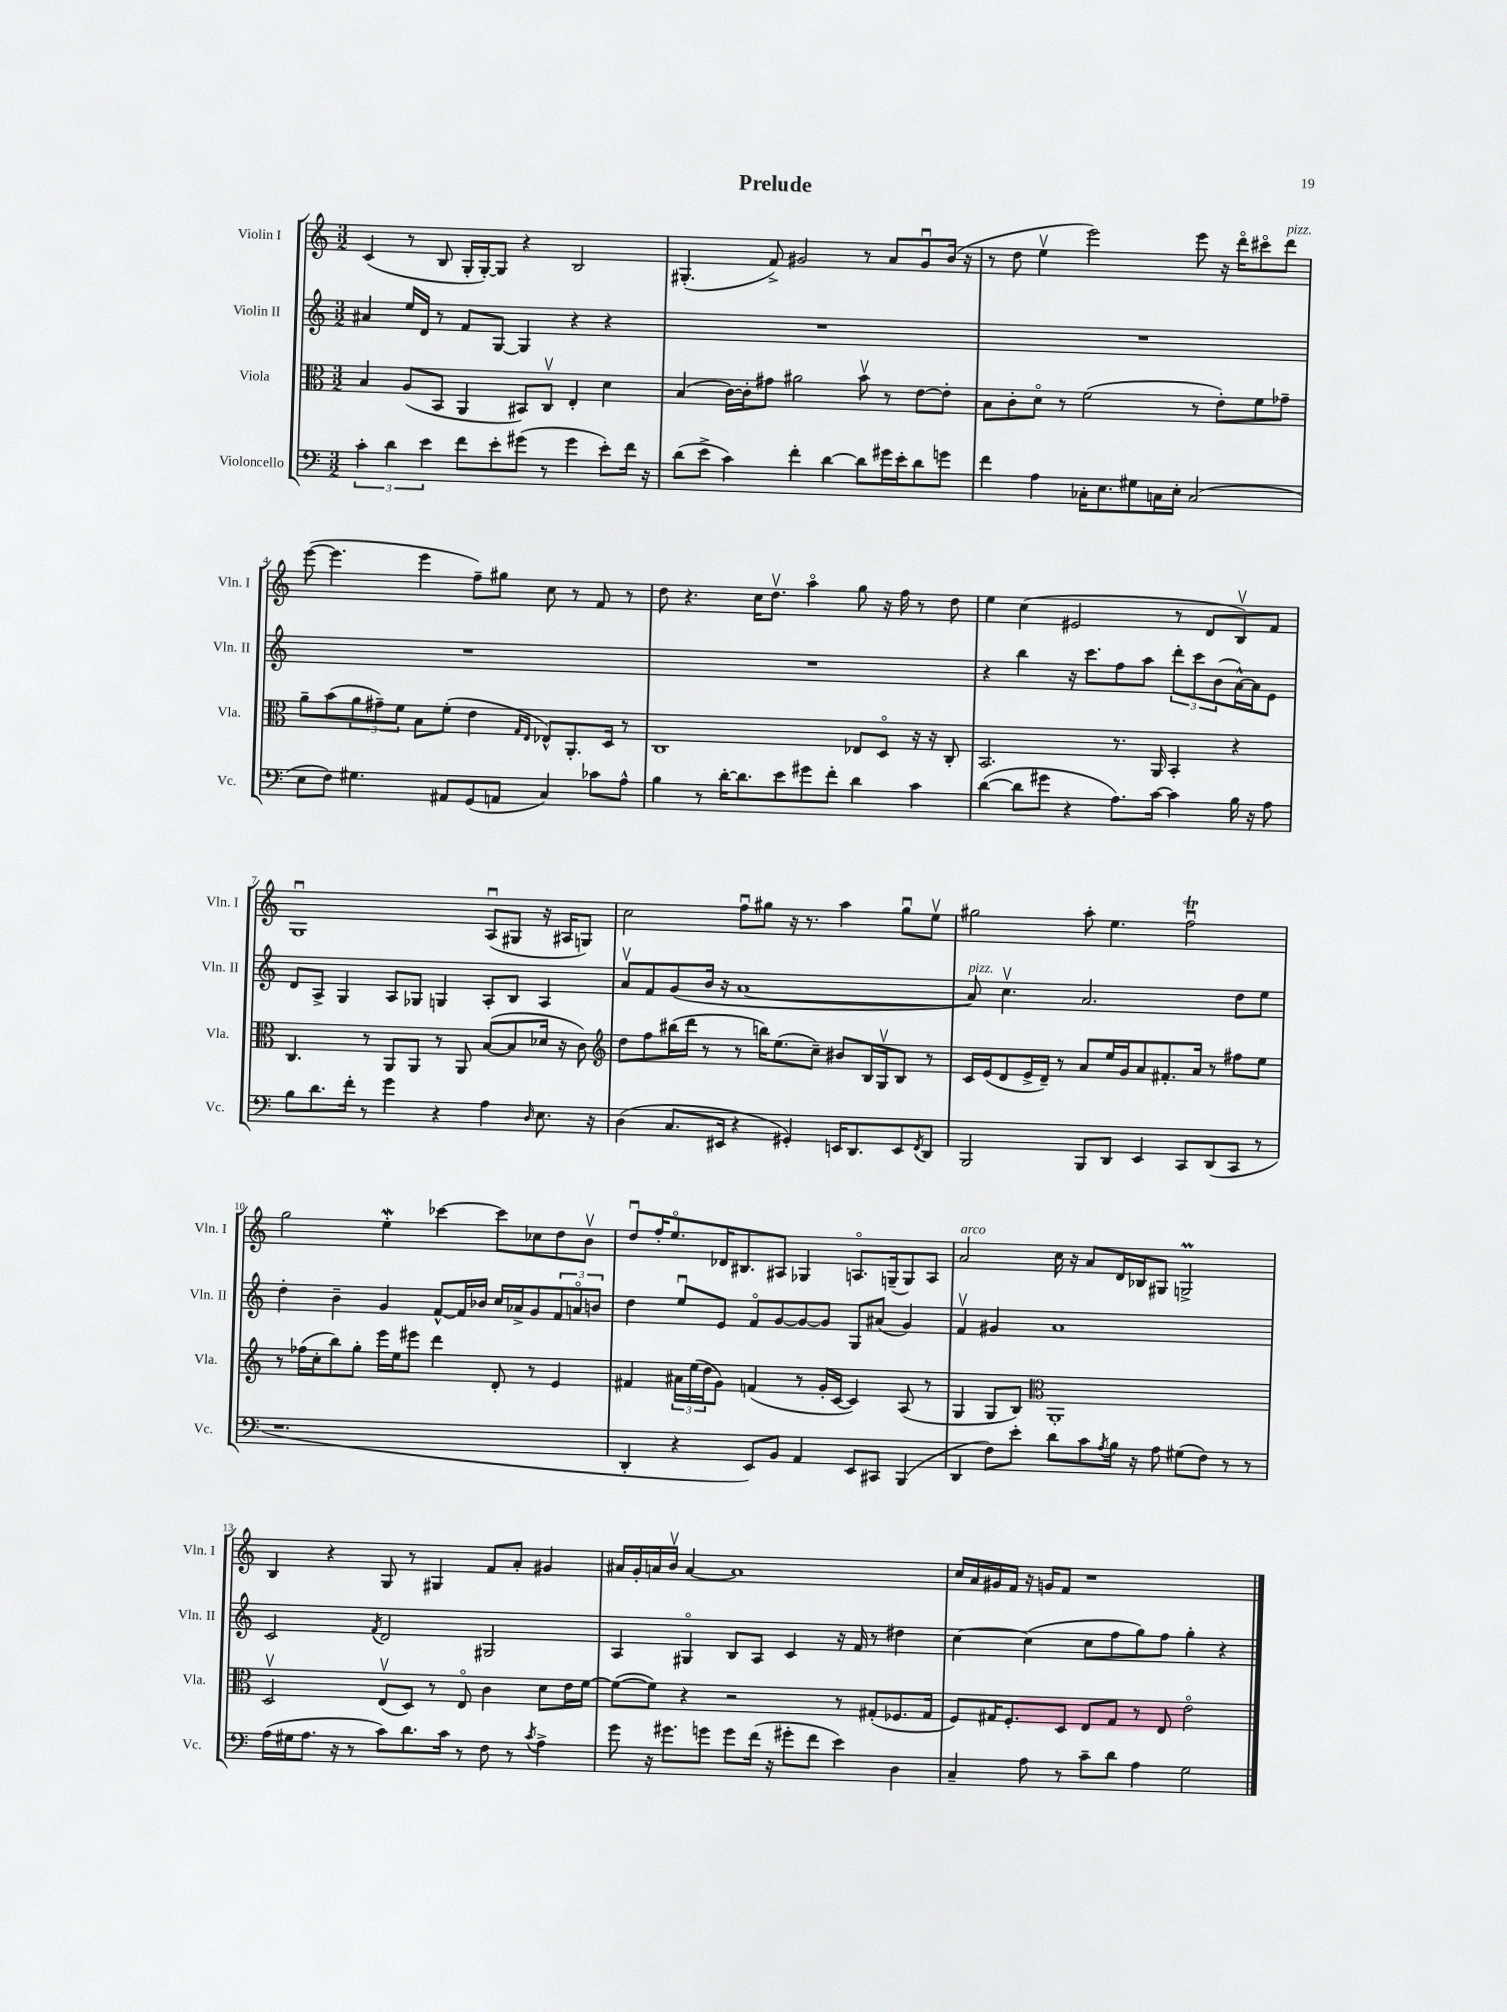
\header { title = "Prelude" }
<<
\new StaffGroup <<
\new Staff = "s0" \with { instrumentName = "Violin I" shortInstrumentName = "Vln. I" } {
    \clef treble \key c \major \numericTimeSignature \time 3/2
    c'4( r8 b8 g16-. g16~-.) g8 r4 b2 |
    gis4.-.( f'8->) gis'2 r8 a'8 gis'8\downbow b'16( r16 |
    r8 d''8 e''4\upbow e'''2) e'''8 r16 d'''16\flageolet cis'''8\flageolet d'''8^\markup { \italic "pizz." } |
    e'''8~( e'''4. e'''4 f''8--) gis''8 c''8 r8 f'8 r8 |
    d''8 r4. c''16 d''8.\upbow a''4\flageolet g''8 r16 f''16 r8 d''8 |
    e''4 c''4( eis'2 r8 d'8 b8\upbow) f'8 |
    g1\downbow a8\downbow( gis8 r16 ais16 g8) |
    c''2 f''8\downbow gis''8 r16 r8. a''4 gis''8\downbow e''8\upbow |
    gis''2 a''8-. e''4. f''2\downbow\trill |
    g''2 e''4-.\mordent ces'''4~ ces'''8 ces''8 d''8 b'8\upbow |
    d''8\downbow f''16-. e''8.\flageolet des'16 bis8. ais8 ges4 a8.\flageolet g16--( g8) a8 |
    a'2^\markup { \italic "arco" } c''16 r16 a'8 d'16 bes16 gis8 g2->\prall |
    b4 r4 g8 r8 gis4 f'8 a'8-. gis'4 |
    ais'16 g'16-. a'16 b'16\upbow a'4~ a'1 |
    c''16 a'16 gis'16 f'16 r16 g'16 f'8 r1 \bar "|." |
}
\new Staff = "s1" \with { instrumentName = "Violin II" shortInstrumentName = "Vln. II" } {
    \clef treble \key c \major \numericTimeSignature \time 3/2
    ais'4 e''16 d'16 r8 f'8 g8~ g4 r4 r4 |
    R1. |
    R1. |
    R1. |
    R1. |
    r4 b''4 r16 c'''8. f''8 a''8 \tuplet 3/2 { d'''8-. c'''8 b'8( } a'16~-^) a'16 e'8 |
    d'8 a8-> g4 a8 ges8 g4 a8-. b8 a4 |
    a'8\upbow f'8 g'8( b'16 r16 a'1~ |
    a'8^\markup { \italic "pizz." }) c''4.\upbow a'2. d''8 e''8 |
    d''4-. b'4-- g'4 f'8~-^ f'16 bes'16 c''16 aes'16-> g'8 \tuplet 3/2 { f'8 a'8\flageolet b'8 } |
    d''4 e''8\downbow e'8 f'8\flageolet g'8~ g'8~ g'8 g8 ais'8( g'4) |
    f'4\upbow gis'4 a'1 |
    c'2 \acciaccatura { f'8 } d'2 gis2 |
    a4 gis4\flageolet b8 a8 c'4 r16 f'16 r8 dis''4 |
    c''4~ c''4( c''8 f''8 g''8) f''8 g''4-. r4 \bar "|." |
}
\new Staff = "s2" \with { instrumentName = "Viola" shortInstrumentName = "Vla." } {
    \clef alto \key c \major \numericTimeSignature \time 3/2
    b4 a8( b,8 a,4 bis,8) c8\upbow e4-. d'4 |
    b4( c'16~) c'16-. gis'8 ais'2 b'8\upbow r8 e'8~ e'8-. |
    b8 c'8-. d'8\flageolet r8 f'2( r8 e'8-.) f'8 ges'8-- |
    a'8-- b'8( \tuplet 3/2 { a'8 gis'8--) f'8 } b8 f'8-.( e'4 \grace { g16 e16 } ees8-^) a,8.-. d16 r8 |
    c1 ees8 d8\flageolet r16 r16 c8-. |
    b,2. r8. a,16 b,4-. r4 |
    c4. r8 a,8 a,8 r8 a,8 b8~( b8 des'16 r16 c'8) |
    \clef treble d''8 f''8 bis''16( d'''16 r8 r8 b''16) e''8.( c''8--) bis'8 b16 g16\upbow b8 r8 |
    c'16 e'16( d'8 e'16-> d'16--) r8 a'8 e''16 g'16 a'8 fis'8.-. a'16 r8 fis''8 e''8 |
    r8 fes''16( c''16-. b''8) g''8-. e'''16 e''16 eis'''8 d'''4 d'8-. r8 e'4 |
    fis'4 \tuplet 3/2 { ais'16 e''16( d''16 } g'8) f'4( r8 g'16-. c'16~ c'4) a8( r8 |
    g4 g8 b8) \clef alto a,1-. |
    d2\upbow e8\upbow( d8) r8 e8\flageolet c'4 d'8 e'16 f'16~ |
    f'8~( f'8) r4 r2 r8 gis8-.( fes8. gis16 |
    f8) gis16 f8.-. d8 e8 gis8 r8 e8 e'2\flageolet \bar "|." |
}
\new Staff = "s3" \with { instrumentName = "Violoncello" shortInstrumentName = "Vc." } {
    \clef bass \key c \major \numericTimeSignature \time 3/2
    \tuplet 3/2 { c'4-. d'4 e'4 } f'8 e'8-. gis'8( r8 gis'4 e'8-.) f'16 r16 |
    d'8( e'8-> c'4) f'4-. d'4~ d'8 gis'16 e'16-. d'8 g'8 |
    f'4 a4 ces16-. e8. gis8 c16 e16-. c2( |
    e8 f8) gis4. ais,8 g,8( a,8 c4) ces'8 a8-^ |
    b4 r8 d'16~-. d'8. e'8 gis'8 f'8-. d'4 c'4 |
    d'4~( d'8 gis'8 r4 a8.) c'16~ c'4 b16 r16 a8 |
    b8 d'8. f'16-. r8 g'4 r4 a4 \grace { d16 } e8. r16 |
    d4( c8. eis,16 r4 gis,4-.) e,16 d,8. e,8 \acciaccatura { f,8 } d,8 |
    b,,2 b,,8 d,8 e,4 c,8 d,8( c,8 r8 |
    r1. |
    d,4-. r4 e,8) b,8 a,4 e,8 cis,8 b,,4( |
    d,4 f8) e'8-. d'8 c'8 \acciaccatura { a8 } b16 r16 a8 gis8( f8) r8 r8 |
    a16( gis16 a8. r16 r8 c'8) d'8. c'16 r8 f8 r8 \acciaccatura { c'8 } a4-> |
    g'8 r16 gis'8. g'8 g'8 f'16( r16 gis'8-. f'8 e'4) d4 |
    c4-- a8 r8 c'8-- d'8 a4 g2 \bar "|." |
}
>>
>>
